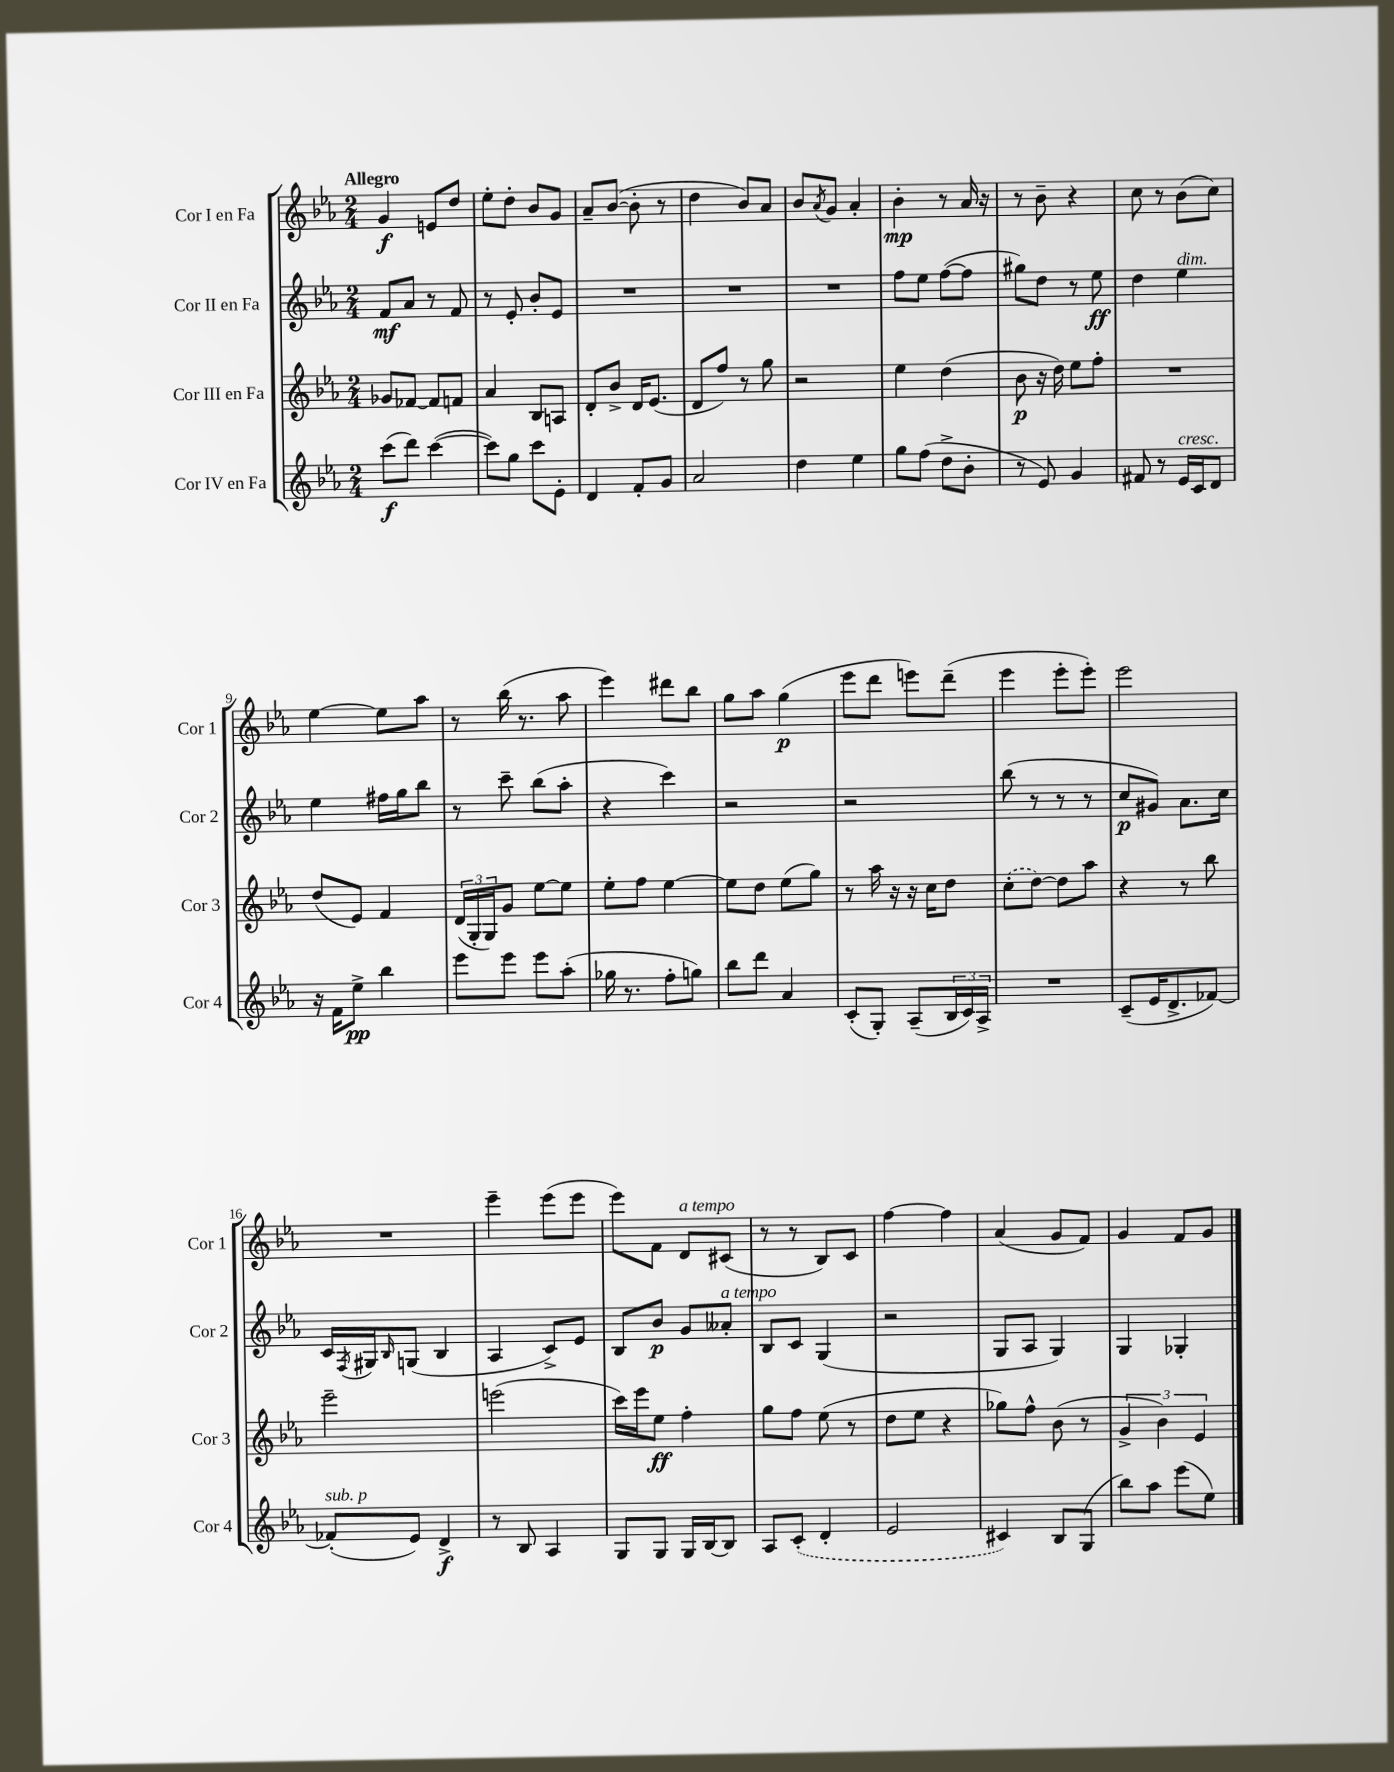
<<
\new StaffGroup <<
\new Staff = "s0" \with { instrumentName = "Cor I en Fa" shortInstrumentName = "Cor 1" } {
    \clef treble \key ees \major \numericTimeSignature \time 2/4 \tempo "Allegro"
    g'4\f e'8 d''8 |
    ees''8-. d''8-. bes'8 g'8 |
    aes'8-- bes'8~( bes'8-. r8 |
    d''4 bes'8) aes'8 |
    bes'8 \acciaccatura { aes'8 } g'8 aes'4-. |
    bes'4-.\mp r8 aes'16 r16 |
    r8 bes'8-- r4 |
    c''8 r8 bes'8( c''8) |
    ees''4~ ees''8 aes''8 |
    r8 bes''16( r8. aes''8 |
    ees'''4) dis'''8 bes''8 |
    g''8 aes''8 g''4\p( |
    ees'''8 d'''8 e'''8) d'''8--( |
    ees'''4 ees'''8-. ees'''8-.) |
    ees'''2 |
    R2 |
    ees'''4-- ees'''8( ees'''8 |
    ees'''8) f'8 d'8^\markup { \italic "a tempo" } cis'8( |
    r8 r8 bes8) c'8 |
    f''4~ f''4 |
    aes'4( g'8 f'8) |
    g'4 f'8 g'8 \bar "|." |
}
\new Staff = "s1" \with { instrumentName = "Cor II en Fa" shortInstrumentName = "Cor 2" } {
    \clef treble \key ees \major \numericTimeSignature \time 2/4
    f'8\mf aes'8 r8 f'8 |
    r8 ees'8-. bes'8-. ees'8 |
    R2 |
    R2 |
    R2 |
    f''8 ees''8 f''8~( f''8 |
    gis''8) d''8 r8 ees''8\ff |
    d''4 ees''4^\markup { \italic "dim." } |
    ees''4 fis''16 g''16 bes''8 |
    r8 c'''8-- bes''8( aes''8-. |
    r4 c'''4) |
    r2 |
    r2 |
    bes''8( r8 r8 r8 |
    c''8\p gis'8) aes'8. c''16 |
    c'16 \acciaccatura { f8 } gis16 \grace { bes16 } g8( bes4 |
    aes4 c'8->) ees'8 |
    bes8 bes'8\p g'8 aeses'8-.^\markup { \italic "a tempo" } |
    bes8 c'8 g4( |
    r2 |
    g8 aes8 g4) |
    g4 ges4-. \bar "|." |
}
\new Staff = "s2" \with { instrumentName = "Cor III en Fa" shortInstrumentName = "Cor 3" } {
    \clef treble \key ees \major \numericTimeSignature \time 2/4
    ges'8 fes'8~ fes'8 f'8 |
    aes'4 bes8 a8 |
    d'8-. bes'8-> d'16 ees'8.( |
    d'8 f''8) r8 g''8 |
    r2 |
    ees''4 d''4( |
    bes'8\p r16 d''16) ees''8 f''8-. |
    R2 |
    d''8( ees'8) f'4 |
    \tuplet 3/2 { d'16( g16-. g16) } g'8 ees''8~ ees''8 |
    ees''8-. f''8 ees''4~ |
    ees''8 d''8 ees''8( g''8) |
    r8 aes''16 r16 r16 c''16 d''8 |
    \once \slurDashed c''8-.( d''8~) d''8 aes''8 |
    r4 r8 bes''8 |
    ees'''2-- |
    e'''2( |
    c'''16) ees'''16 ees''8\ff f''4-. |
    g''8 f''8 ees''8( r8 |
    d''8 ees''8 r4 |
    ges''8) f''8-^ bes'8( r8 |
    \tuplet 3/2 { g'4-> bes'4) ees'4 } \bar "|." |
}
\new Staff = "s3" \with { instrumentName = "Cor IV en Fa" shortInstrumentName = "Cor 4" } {
    \clef treble \key ees \major \numericTimeSignature \time 2/4
    c'''8\f( d'''8) c'''4~( |
    c'''8) g''8 c'''8 ees'8-. |
    d'4 f'8-. g'8 |
    aes'2 |
    d''4 ees''4 |
    g''8 f''8( d''8-> bes'8-. |
    r8 ees'8) g'4 |
    fis'8 r8 ees'16^\markup { \italic "cresc." } c'16 d'8 |
    r16 f'16 ees''8->\pp bes''4 |
    ees'''8 ees'''8 ees'''8 aes''8-.( |
    ges''16 r8. f''8-. g''8) |
    bes''8 d'''8 aes'4 |
    c'8-.( g8-.) aes8--( \tuplet 3/2 { bes16 c'16) aes16-> } |
    R2 |
    c'8--( ees'16 d'8.-> fes'8~) |
    fes'8-.^\markup { \italic "sub. p" }( ees'8) d'4->\f |
    r8 bes8 aes4 |
    g8 g8 g16 bes16~ bes8 |
    aes8 \once \slurDashed c'8-.( d'4-. |
    ees'2 |
    cis'4) bes8 g8( |
    bes''8) aes''8 ees'''8( ees''8) \bar "|." |
}
>>
>>
